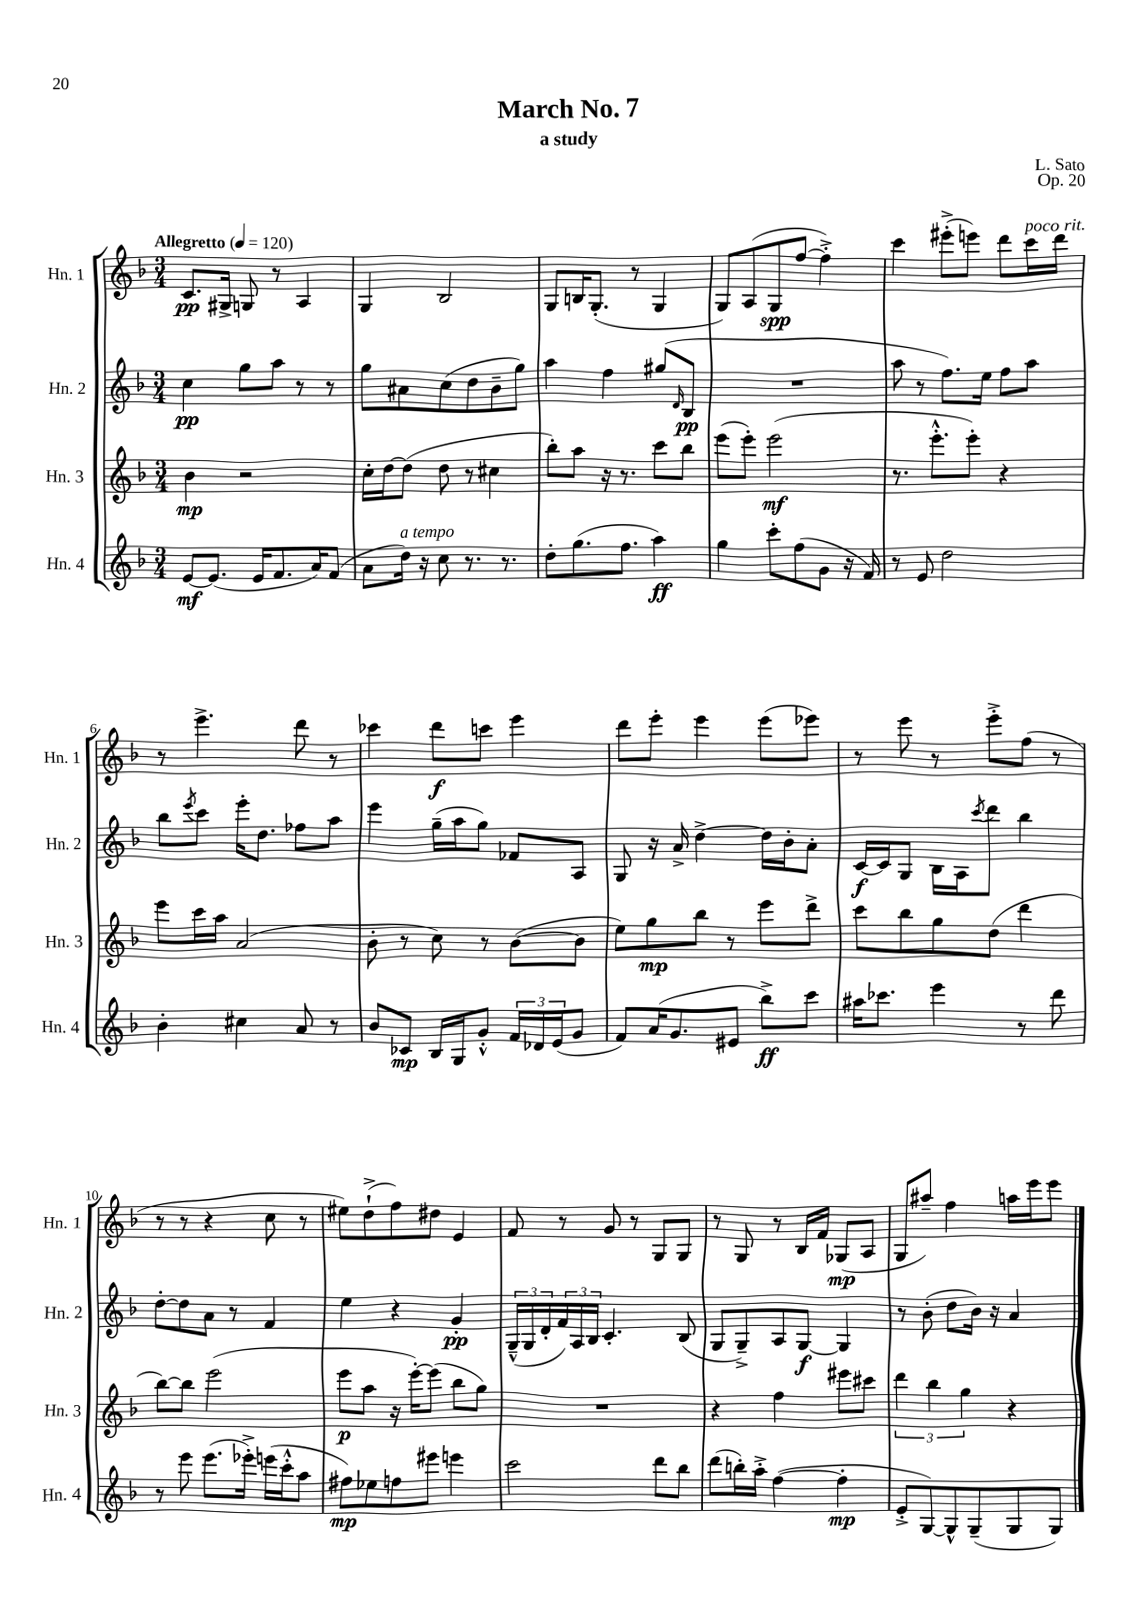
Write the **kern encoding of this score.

**kern	**kern	**kern	**kern
*staff4	*staff3	*staff2	*staff1
*clefG2	*clefG2	*clefG2	*clefG2
*k[b-]	*k[b-]	*k[b-]	*k[b-]
*M3/4	*M3/4	*M3/4	*M3/4
*MM120	*MM120	*MM120	*MM120
[8e	4b-	4cc	8.c
(8.e]	.	.	.
.	.	.	16G#^
.	2r	8gg	8G
16e	.	.	.
8.f	.	8aa	8r
.	.	8r	4A
16a)	.	.	.
(8f	.	8r	.
=	=	=	=
8a	16cc'	8gg	4G
.	[16dd	.	.
16dd)	(8dd]	8a#	.
16r	.	.	.
8cc	8dd	(8cc	2B-
8.r	8r	8dd	.
.	4cc#	8b-~	.
8.r	.	.	.
.	.	8gg)	.
=	=	=	=
8dd'	8bb-')	4aa	8G
(8.gg	8aa	.	16B
.	.	.	(8.G'
.	16r	4ff	.
8.ff	8.r	.	.
.	.	.	8r
4aa)	8ccc	(8gg#	4G
.	.	16qqd	.
.	8bb-	8B-	.
=	=	=	=
4gg	(8eee	2.r	8G)
.	8eee')	.	(8A
8ccc'	(2eee	.	8G
(8ff	.	.	[8ff
8g	.	.	4ff'^])
16r	.	.	.
16f)	.	.	.
=	=	=	=
8r	8.r	8aa	4ccc
8e	.	8r	.
.	8.eee'^^	.	.
2dd	.	8.ff)	(8eee#'^
.	8eee')	.	8eee)
.	.	16ee	.
.	4r	8ff	8ddd
.	.	8aa	16ccc
.	.	.	16ddd
=	=	=	=
4b-'	8eee	8bb-	8r
.	.	8qeee	.
.	16ccc	8ccc	4.eee^
.	16aa	.	.
4cc#	(2a	16eee'	.
.	.	8.dd	.
8a	.	8ff-	8ddd
8r	.	8aa	8r
=	=	=	=
8b-	8b-'	4eee	4ccc-
8c-	8r	.	.
16B-	8cc)	(16gg~	8ddd
16G	.	16aa	.
8g'^^	8r	8gg)	8ccc
24f	([8b-	8f-	4eee
24d-	.	.	.
(24e	.	.	.
8g	8b-]	8A	.
=	=	=	=
8f)	8ee)	8G	8ddd
(16a	8gg	16r	8eee'
8.g	.	16a^	.
.	8bb-	[4dd^	4eee
8e#	8r	.	.
8bb-^)	8eee	16dd]	(8eee
.	.	16b-'	.
8ccc	8ddd^	8a'	8eee-)
=	=	=	=
16aa#	8ccc	[16c	8r
8.ccc-	.	16c]	.
.	8bb-	8G	8eee
4eee	8gg	16B-	8r
.	.	16A	.
.	.	8qccc	.
.	(8dd	8ddd	8eee'^
8r	4ddd	4bb-	(8ff
8ddd	.	.	8r
=	=	=	=
8r	[8bb-)	[8dd'	8r
8eee	8bb-]	8dd]	8r
(8.eee	(2eee	8a	4r
.	.	8r	.
16eee-'^)	.	.	.
(16eee	.	4f	8cc
16ccc'^^	.	.	.
8aa	.	.	8r
=	=	=	=
8ff#)	8eee	4ee	8ee#)
8ee-	8aa	.	(8dd`^
8ff	16r	4r	8ff)
.	[16eee')	.	.
8eee#	(8eee]	.	8dd#
4eee	8bb-	4g'	4e
.	8gg)	.	.
=	=	=	=
2ccc	2.r	(24G~^^	8f
.	.	24G	.
.	.	24d'	.
.	.	24f)	8r
.	.	24A	.
.	.	24B-	.
.	.	4.c'	8g
.	.	.	8r
8ddd	.	.	8G
8bb-	.	(8B-	8G
=	=	=	=
(8ddd	4r	8G	8r
16bb')	.	8G~^)	8G
16aa'^	.	.	.
([4ff	4ff	8A	8r
.	.	[8G	16B-
.	.	.	16f
4ff']	8eee#	4G]	(8G-
.	8ccc#	.	8A
=	=	=	=
8e'^	6ddd	8r	8G
[8G)	.	(8b-'	8aa#~)
.	6bb-	.	.
8G^^]	.	8dd	4ff
.	6gg	.	.
(8G~	.	16b-)	.
.	.	16r	.
8G	4r	4a	16aa
.	.	.	16eee
8G)	.	.	8eee
==	==	==	==
*-	*-	*-	*-
